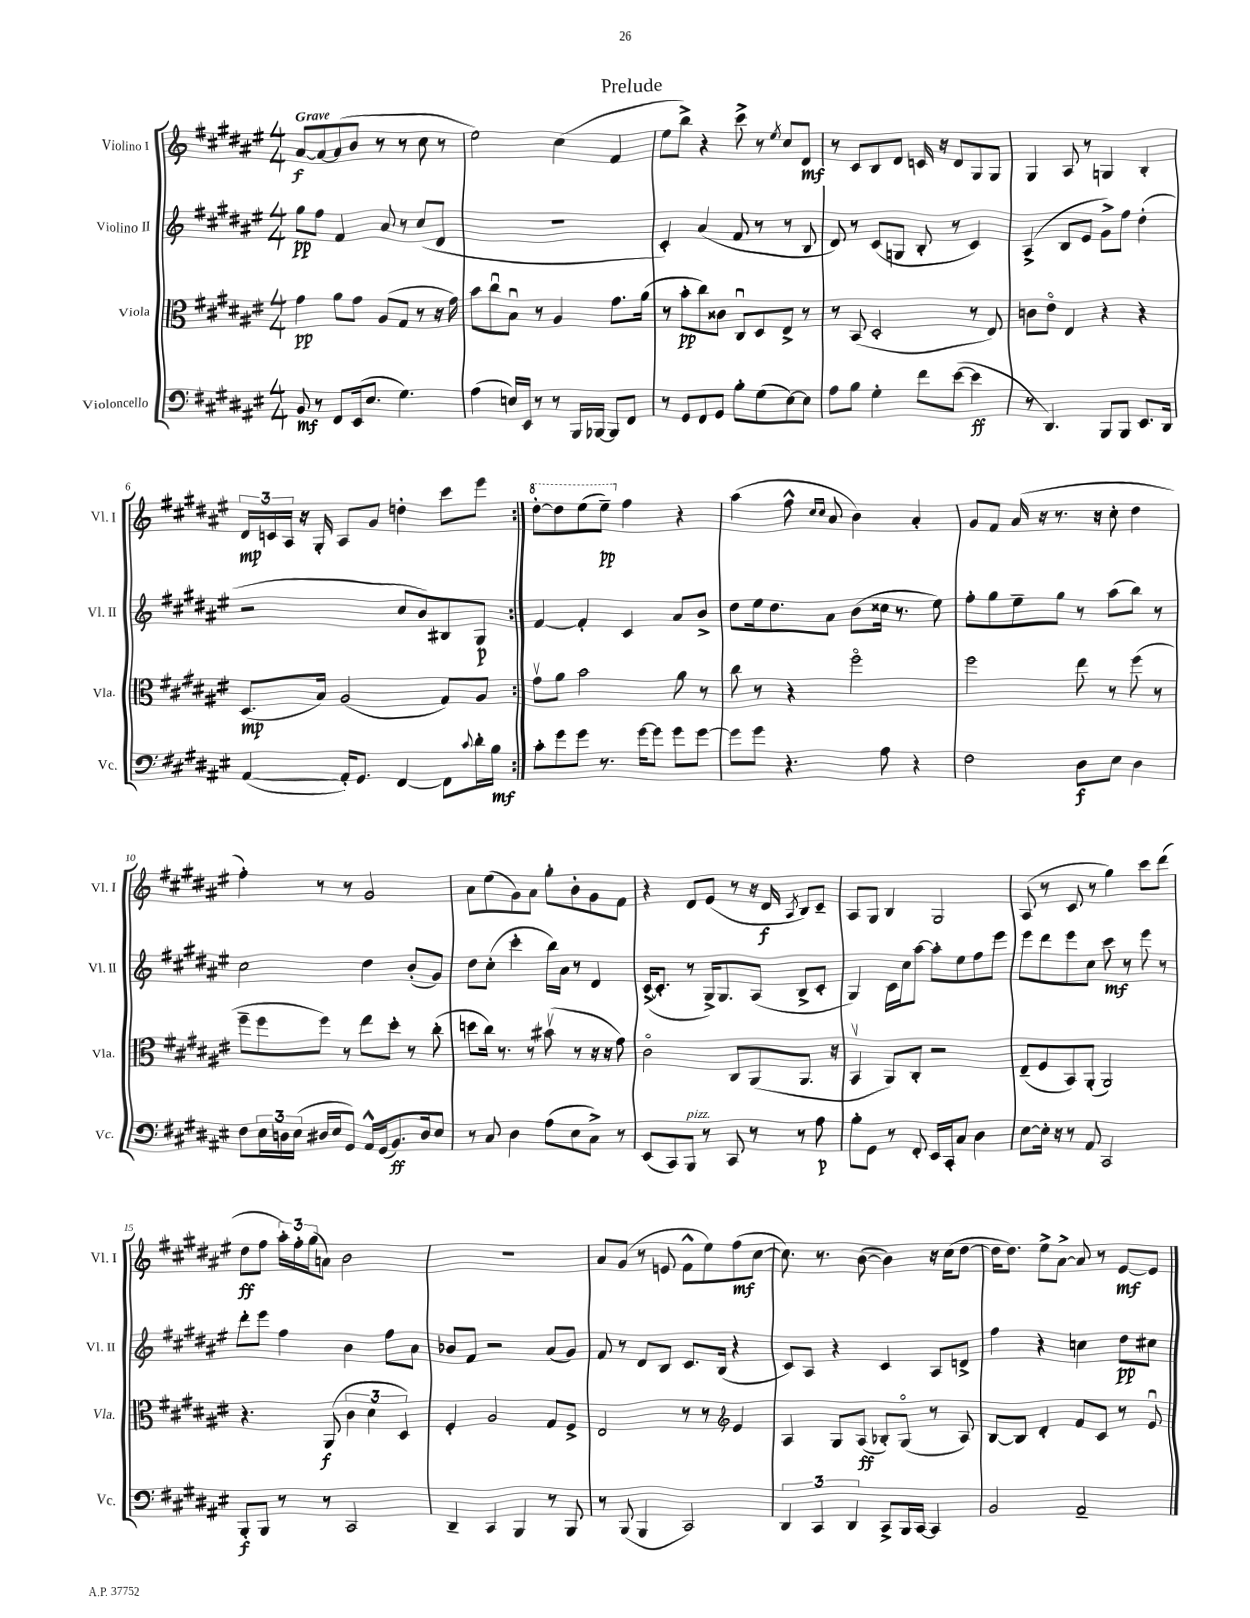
\header { title = "Prelude" }
<<
\new StaffGroup <<
\new Staff = "s0" \with { instrumentName = "Violino I" shortInstrumentName = "Vl. I" } {
    \clef treble \key fis \major \numericTimeSignature \time 4/4 \tempo "Grave"
    \repeat volta 2 { ais'8~\f ais'8~ ais'8( b'8 r8 r8 cis''8 r8 |
    eis''2) cis''4( fis'4 |
    eis''8 b''8->) r4 cis'''8-> r8 \acciaccatura { eis''8 } cis''8 dis'8\mf |
    r8 cis'8 b8 dis'8 c'16 r16 dis'8 gis8 gis8 |
    gis4 ais8 r8 g4 b4-. |
    \tuplet 3/2 { dis'16\mp c'16 ais16 } r16 gis16-. ais8 gis'8 d''4-. cis'''8 eis'''8 | }
    \ottava #1 dis'''8~-. dis'''8 eis'''8( eis'''8--\pp) \ottava #0 fis''4 r4 |
    ais''4( fis''8-^ \grace { cis''16 cis''16 } ais'8 b'4) ais'4-. |
    gis'8 fis'8 ais'16( r16 r8. r16 cis''8-. dis''4 |
    fis''4-.) r8 r8 gis'2 |
    ais'8 eis''8( gis'8) ais'8 gis''8-. b'8-. gis'8 fis'8 |
    r4 dis'8 eis'8( r8 r16 dis'16\f \acciaccatura { ais8 } b8) cis'8-- |
    ais8 gis8 b4 gis2 |
    ais8( r8 cis'8 r8 gis''4) cis'''8 dis'''8( |
    dis''8\ff fis''8 \tuplet 3/2 { ais''16-.) fis''16-. gis''16( } a'8) b'2 |
    r1 |
    ais'8 gis'8( r8 e'8 fis'8-^ eis''8) fis''8\mf( cis''8~ |
    cis''8.) r8. b'8~( b'4) r16 cis''16( dis''8~ |
    dis''16 dis''8.) eis''8-> ais'8~-> ais'8 r8 eis'8~\mf eis'8 \bar "|." |
}
\new Staff = "s1" \with { instrumentName = "Violino II" shortInstrumentName = "Vl. II" } {
    \clef treble \key fis \major \numericTimeSignature \time 4/4
    \repeat volta 2 { gis''8\pp fis''8 fis'4 ais'8 r8 cis''8( dis'8 |
    R1 |
    cis'4-.) ais'4( fis'8 r8 r8 b8 |
    dis'8) r8 cis'8( g8 b8-. r8 cis'4) |
    ais4->( b8 eis'8 gis'8->) fis''8 dis''4-.( |
    r2 cis''8 b'8) bis8 gis8\p | }
    fis'4~ fis'4-. cis'4 ais'8 b'8-> |
    dis''8 eis''16 dis''8. ais'8 b'8( cisis''16 r8. eis''8) |
    fis''8-. gis''8 eis''8-- gis''8 r8 ais''8( b''8) r8 |
    cis''2 dis''4 b'8-.( gis'8) |
    dis''8 cis''8-.( cis'''4-. b''16) ais'16 r8 dis'4 |
    cis'16~->( cis'8.-. r8 gis16->) gis8. ais8( b8-> cis'8-. |
    gis4) cis'16 cis''16 ais''8~ ais''8-. eis''8 fis''8 eis'''8 |
    eis'''8 dis'''8 eis'''8 cis''8 cis'''8\mf r8 eis'''8 r8 |
    dis'''8-. eis'''8 fis''4 b'4 fis''8 ais'8 |
    bes'8 fis'8 r2 ais'8( gis'8) |
    fis'8 r8 dis'8 b8 cis'8. b16( r4 |
    cis'8) ais8 r4 cis'4 ais8 d'8-> |
    fis''4 r4 c''4 dis''8\pp cis''8 \bar "|." |
}
\new Staff = "s2" \with { instrumentName = "Viola" shortInstrumentName = "Vla." } {
    \clef alto \key fis \major \numericTimeSignature \time 4/4
    \repeat volta 2 { gis'4\pp ais'8 gis'8 ais8( gis8 r8 r16 gis'16) |
    b'8 cis''8\downbow b8\downbow r8 ais4 gis'8. ais'16( |
    r8 b'8-.\pp cis''8) cisis'8 cis8\downbow dis8 eis8-> r8 |
    r8 b,8( dis2-. r8 eis8) |
    c'8 eis'8\flageolet eis4 r4 r4 |
    dis8.\mp( b16) ais2( gis8) ais8 | }
    gis'8\upbow ais'8 b'2 ais'8 r8 |
    cis''8 r8 r4 fis''2\flageolet |
    fis''2 eis''8 r8 fis''8( r8 |
    fis''8-- fis''8 fis''8) r8 eis''8 dis''8-. r8 cis''8-.( |
    d''8 cis''16) r8. r8 bis'8\upbow( r8 r16 r16 gis'8) |
    cis'2\flageolet cis8 ais,8( ais,8. r16 |
    b,4\upbow ais,8) cis8-. r2 |
    eis8--( fis8 b,8) ais,8-.( ais,2) |
    r4. ais,8\f( \tuplet 3/2 { cis'4 dis'4 dis4) } |
    fis4-. ais2 gis8 fis8-> |
    eis2 r8 r8 \clef treble eis'4 |
    ais4 gis8 ais8\ff( bes8-.) gis8\flageolet( r8 ais8) |
    b8~ b8 dis'4-. fis'8 cis'8 r8 eis'8\downbow \bar "|." |
}
\new Staff = "s3" \with { instrumentName = "Violoncello" shortInstrumentName = "Vc." } {
    \clef bass \key fis \major \numericTimeSignature \time 4/4
    \repeat volta 2 { b,8\mf r8 fis,8 eis,16( eis8. gis4.) |
    ais4( e16) eis,16 r8 r8 b,,16 bes,,16~ bes,,8 fis,8 |
    r8 gis,8 fis,8 gis,8 b8-. gis8( eis8~) eis8 |
    ais8 b8 gis4-. fis'8 eis'8~( eis'4\ff |
    r8 dis,4.) b,,8 b,,8 eis,8. dis,16 |
    ais,4~( ais,16-.) gis,8. fis,4~ fis,8 \appoggiatura { cis'8 } dis'16-. b16\mf | }
    cis'8-. gis'8 gis'8 r8. gis'16~ gis'8 gis'8 gis'8~ |
    gis'8 gis'8 r4. ais8 r4 |
    fis2 dis8\f eis8 dis4 |
    fis8 \tuplet 3/2 { eis16 d16 eis16( } dis16 eis16 gis,8) ais,16-^ gis,16( b,8.\ff) dis16 eis8 |
    r8 cis8 dis4 ais8( eis8 cis8->) r8 |
    eis,8( cis,8) b,,8^\markup { \italic "pizz." } r8 cis,8 r8 r8 ais8\p |
    b8-. gis,8 r8 fis,8-. eis,16 cis,16-. cis8 dis4 |
    eis8~ eis16-. r16 r8 ais,8 cis,2 |
    b,,8-.\f b,,8 r8 r8 cis,2 |
    dis,4-- cis,4 b,,4 r8 b,,8 |
    r8 b,,8( b,,4 cis,2) |
    \tuplet 3/2 { dis,4 cis,4 dis,4 } cis,8-> b,,16 cis,16~ cis,4 |
    b,2 ais,2-- \bar "|." |
}
>>
>>
